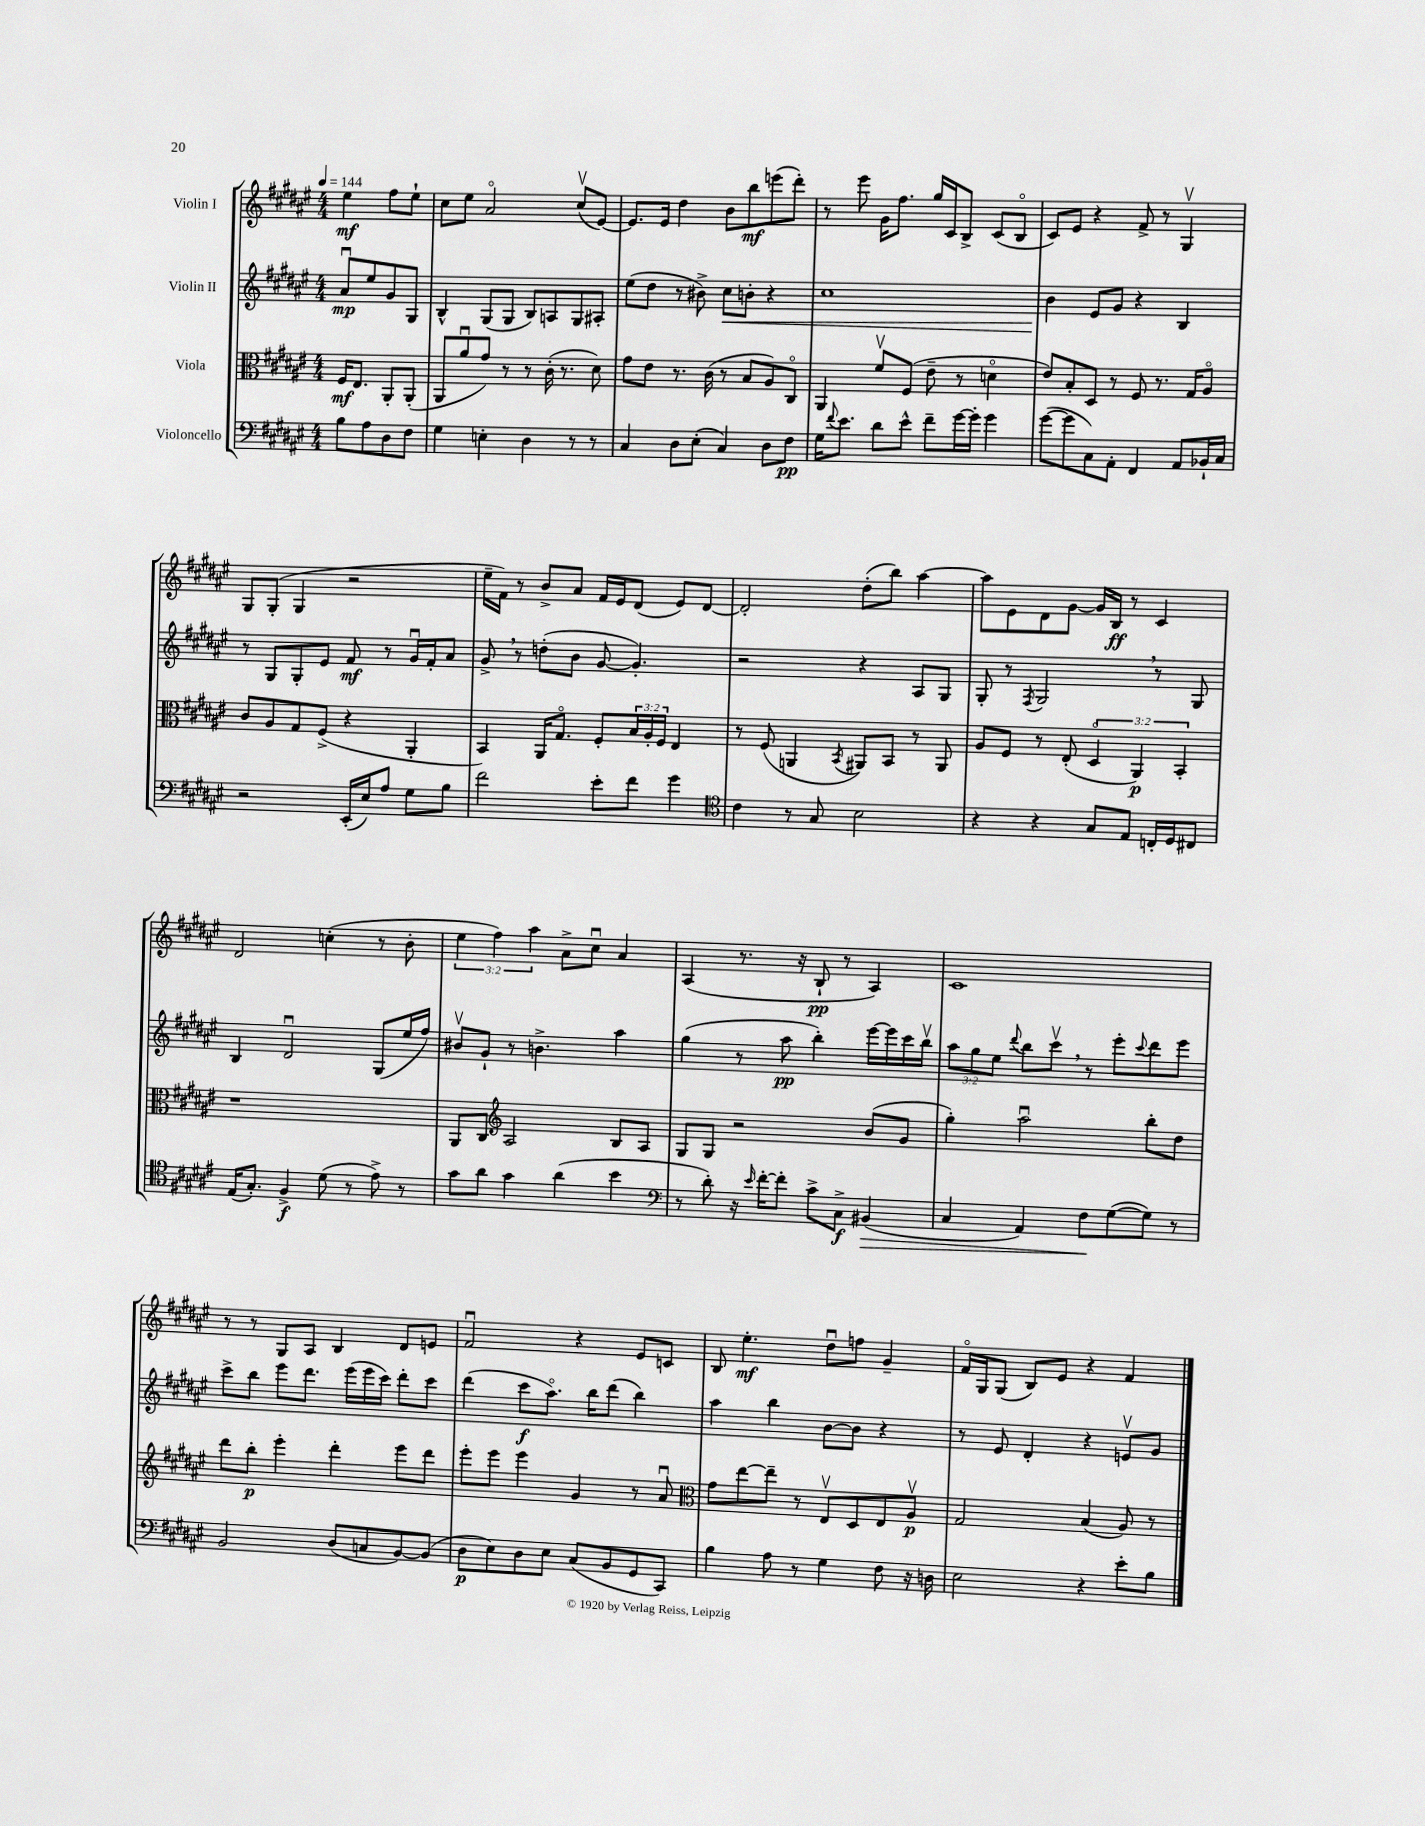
<<
\new StaffGroup <<
\new Staff = "s0" \with { instrumentName = "Violin I" } {
    \clef treble \key fis \major \numericTimeSignature \time 4/4 \override Staff.TupletNumber.text = #tuplet-number::calc-fraction-text \partial 2 \tempo 4 = 144
    eis''4\mf fis''8 eis''8-! |
    cis''8 eis''8 ais'2\flageolet cis''8\upbow( eis'8~) |
    eis'8. eis'16 dis''4 b'8 b''8\mf e'''8( dis'''8-.) |
    r8 eis'''8 gis'16 fis''8. gis''16 cis'16 b8-> cis'8( b8\flageolet |
    cis'8) eis'8 r4 fis'8-> r8 gis4\upbow |
    gis8 gis8-.( gis4 r2 |
    eis''16-- fis'16) r8 b'8-> ais'8 fis'16 eis'16 dis'8( eis'8) dis'8~ |
    dis'2-. dis''8-.( b''8) ais''4~ |
    ais''8 eis'8 dis'8 gis'8~ gis'16 b16\ff r8 cis'4 |
    dis'2 c''4-.( r8 b'8-. |
    \tuplet 3/2 { eis''4 fis''4) ais''4 } ais'8-> cis''8\downbow ais'4 |
    ais4( r8. r16 b8-!\pp r8 ais4) |
    cis'1 |
    r8 r8 gis8 ais8 b4 dis'8 e'8 |
    fis'2\downbow r4 eis'8 c'8 |
    b8 eis''4.-.\mf dis''8\downbow f''8 gis'4-- |
    fis'16\flageolet gis16 gis8( b8) eis'8 r4 fis'4 \bar "|." |
}
\new Staff = "s1" \with { instrumentName = "Violin II" } {
    \clef treble \key fis \major \numericTimeSignature \time 4/4 \override Staff.TupletNumber.text = #tuplet-number::calc-fraction-text \partial 2
    ais'8\downbow\mp eis''8 gis'8 gis8 |
    b4-^ gis8( gis8 b8) a8 gis8 ais8-. |
    eis''8( dis''8 r8 bis'8->) cis''8\< b'8-. r4 |
    cis''1 |
    b'4\! eis'8 gis'8 r4 b4 |
    r8 gis8 gis8-. eis'8 fis'8\mf r8 gis'16\downbow fis'16-. ais'8 |
    gis'8-> \breathe r8 d''8-.( b'8 gis'8~ gis'4.-.) |
    r2 r4 ais8 gis8 |
    gis8-. r8 \acciaccatura { fis8 } gis2 \breathe r8 gis8 |
    b4 dis'2\downbow gis8( eis''16 fis''16) |
    bis'8\upbow gis'8-! r8 b'4.-> ais''4 |
    gis''4( r8 ais''8\pp b''4-.) eis'''16~ eis'''16 cis'''16 b''16\upbow |
    \tuplet 3/2 { ais''8 gis''8 eis''8 } \appoggiatura { dis'''8 } b''8 cis'''8\upbow \breathe r8 eis'''8-. \appoggiatura { cis'''8 } dis'''8 eis'''8 |
    cis'''8-> b''8 eis'''8 dis'''8. eis'''16( eis'''16 cis'''16) dis'''8-. cis'''8 |
    dis'''4( cis'''8\f ais''8.\flageolet) b''16 dis'''8( b''4) |
    ais''4 b''4 b'8~ b'8 r4 |
    r8 eis'8 dis'4-. r4 e'8\upbow gis'8 \bar "|." |
}
\new Staff = "s2" \with { instrumentName = "Viola" } {
    \clef alto \key fis \major \numericTimeSignature \time 4/4 \override Staff.TupletNumber.text = #tuplet-number::calc-fraction-text \partial 2
    fis16\mf eis8. ais,8-. ais,8-.( |
    ais,8 ais'8\downbow gis'8) r8 r8 cis'16-.( r8. dis'8) |
    gis'8 eis'8 r8. cis'16( r8 b8 ais8) cis8\flageolet |
    ais,4 fis'8\upbow fis8( eis'8-- r8 d'4\flageolet |
    eis'8) b8-. dis8 r8 fis8 r8. gis16 ais8\flageolet |
    cis'8 ais8 gis8 fis8->( r4 ais,4-. |
    b,4) ais,16 gis8.\flageolet fis8-. \tuplet 3/2 { b16 ais16-. fis16 } eis4 |
    r8 fis8( a,4 \acciaccatura { b,8 } ais,8) b,8 r8 ais,8 |
    ais8 fis8 r8 eis8-.( \tuplet 3/2 { dis4\flageolet ais,4\p) b,4-. } |
    r1 |
    ais,8 cis8 \clef treble ais2 b8 ais8 |
    gis8 gis8 r2 b'8( gis'8 |
    gis''4-.) ais''2\downbow b''8-. dis''8 |
    dis'''8 b''8-.\p eis'''4-. dis'''4-. eis'''8 dis'''8 |
    eis'''8-. eis'''8 eis'''4 gis'4 r8 ais'8\downbow |
    \clef alto gis'8 eis''8~ eis''8-- r8 eis8\upbow dis8 eis8 ais8\upbow\p |
    gis2 b4( ais8) r8 \bar "|." |
}
\new Staff = "s3" \with { instrumentName = "Violoncello" } {
    \clef bass \key fis \major \numericTimeSignature \time 4/4 \partial 2
    b8 ais8 dis8 fis8 |
    gis4 e4-. dis4 r8 r8 |
    cis4 dis8 eis8-.( cis4) dis8 fis8\pp |
    gis16 \appoggiatura { fis'8 } eis'8. dis'8 eis'8-^ fis'8-- gis'16~ gis'16-. gis'4 |
    gis'8~( gis'8 cis8) ais,8-. fis,4 ais,8 bes,16-! cis16 |
    r2 eis,16-.( eis16) ais8 gis8 b8 |
    fis'2 eis'8-. fis'8 gis'4 |
    \clef tenor cis'4 r8 gis8 b2 |
    r4 r4 gis8 eis8 c16-. dis16 cis8 |
    eis16( gis8.-.) fis4->\f dis'8( r8 eis'8->) r8 |
    gis'8 ais'8 gis'4 ais'4( b'4 |
    \clef bass r8 dis'8-.) r16 \grace { eis'16 } fis'16~-. fis'8-. cis'8-> cis8->\f bis,4\>( |
    cis4 ais,4) fis8\! gis8~( gis8) r8 |
    b,2 dis8( c8 b,8~) b,8( |
    dis8\p eis8) dis8 eis8 cis8( b,8 gis,8 cis,8) |
    b4 ais8 r8 gis4 fis8 r16 d16 |
    eis2 r4 eis'8-. b8 \bar "|." |
}
>>
>>
\layout { \context { \Score \remove "Bar_number_engraver" } }
